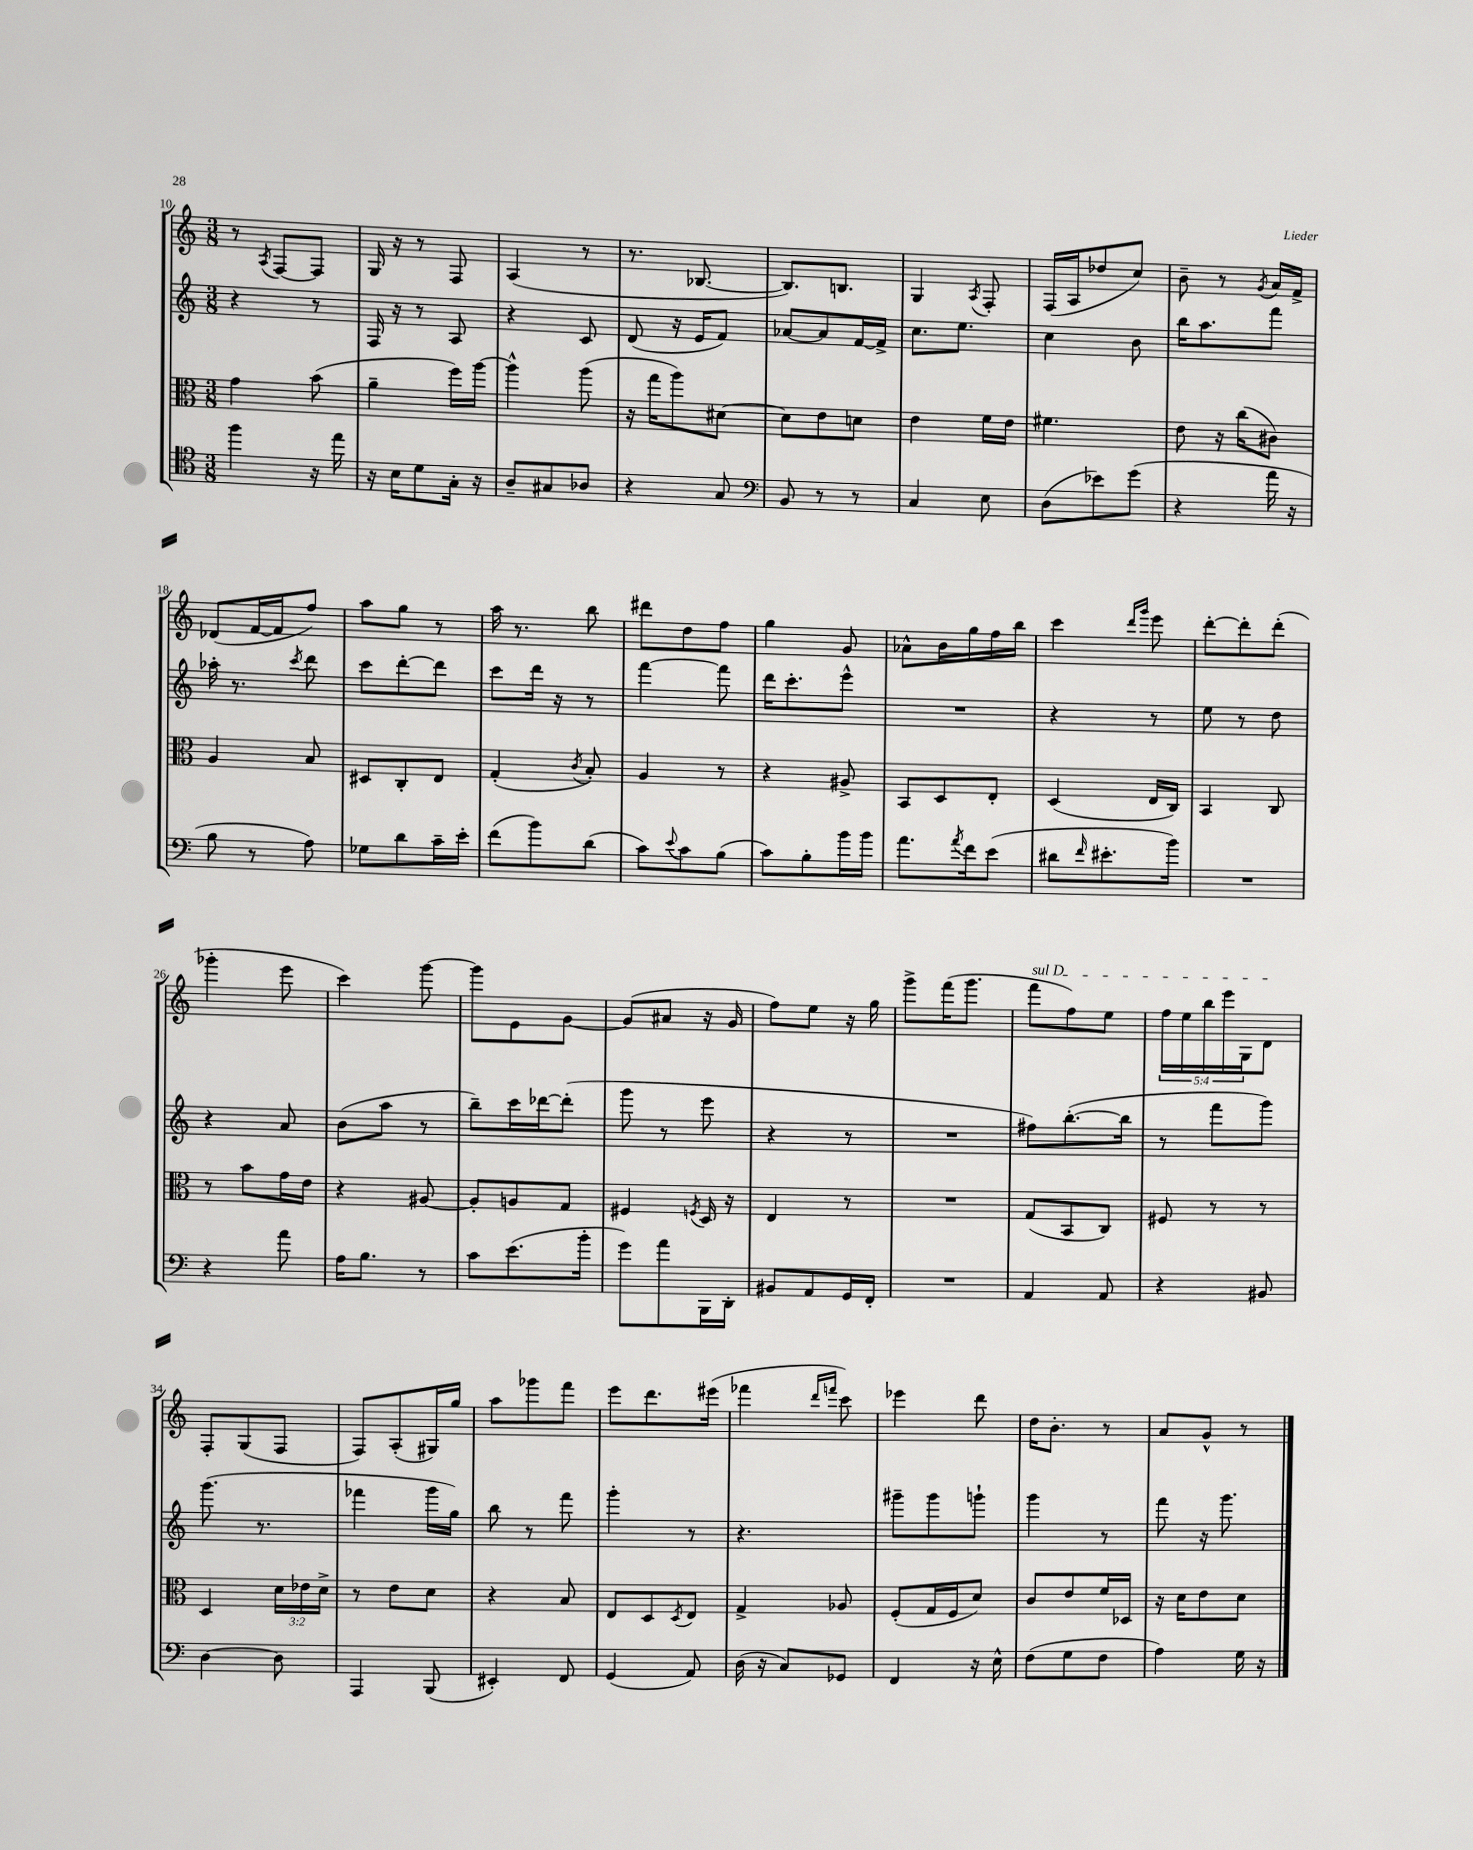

**kern	**kern	**kern	**kern
*staff4	*staff3	*staff2	*staff1
*clefC4	*clefC3	*clefG2	*clefG2
*k[]	*k[]	*k[]	*k[]
*M3/8	*M3/8	*M3/8	*M3/8
4ff	4g	4r	8r
.	.	.	8qA
.	.	.	[8F
16r	(8b	8r	8F]
16ee	.	.	.
=	=	=	=
16r	4a~	16F	16G
16B	.	16r	16r
8d	.	8r	8r
16G'	16ff)	8A	8F
16r	[16aa	.	.
=	=	=	=
8A~	4aa^^]	4r	(4A
8G#	.	.	.
8A-	(8aa	8c	8r
=	=	=	=
4r	16r	(8d	8.r
.	16gg	.	.
.	8aa)	16r	.
.	.	16e	[8.B-
8G	[8d#	8f)	.
=	=	=	=
*clefF4	*	*	*
8BB	8d#]	[8a-	8.B-])
8r	8e	8a-]	.
.	.	.	8.B
8r	8d	[16f	.
.	.	16f^]	.
=	=	=	=
4C	4e	8.cc	4G
.	.	8.ee	.
.	.	.	8qA
8E	16f	.	8F'
.	16e	.	.
=	=	=	=
(8D	4.f#	4cc	(16F
.	.	.	16A
8e-)	.	.	8dd-
(8g	.	8b	8cc)
=	=	=	=
4r	8e	16bb	8b~
.	.	8.aa	.
.	16r	.	8r
.	(16cc	.	.
.	.	.	8qg
16a	8c#)	8fff	16a
16r	.	.	16f^
=	=	=	=
8B	4A	16aa-'	(8d-
.	.	8.r	.
8r	.	.	[16f
.	.	.	16f]
.	.	8qccc	.
8A)	8B	8ddd	8ff)
=	=	=	=
8G-	8D#	8ccc	8aa
8d	8C'	[8ddd'	8gg
16c~	8E	8ddd]	8r
16e'	.	.	.
=	=	=	=
(8f	(4G'	8ccc	16aa
.	.	.	8.r
8b)	.	16ddd	.
.	.	16r	.
.	8qc	.	.
(8d	8B')	8r	8bb
=	=	=	=
8c)	4A	[4fff	8ddd#
8qqe	.	.	.
8c	.	.	8dd
(8B	8r	8fff]	8ff
=	=	=	=
8c)	4r	16ddd	4gg
.	.	8.ccc'	.
8B'	.	.	.
16b	8A#^	8eee^^	8g
16b	.	.	.
=	=	=	=
8.a	8BB	4.r	8a-^^
.	8D	.	16b
8qa	.	.	.
16f	.	.	16gg
(8e	8E'	.	16ff
.	.	.	16bb
=	=	=	=
8d#	(4D	4r	4ccc
16qqf	.	.	.
8.e#'	.	.	.
.	.	.	16qqddd
.	.	.	16qqggg
.	16E	8r	8eee
16b)	16C)	.	.
=	=	=	=
4.r	4BB	8ee	[8ddd'
.	.	8r	8ddd']
.	8C	8dd	(8ddd'
=	=	=	=
4r	8r	4r	4ggg-'
.	8b	.	.
8a	16g	8a	8eee
.	16e	.	.
=	=	=	=
16A	4r	(8b	4ccc)
8.B	.	.	.
.	.	8aa	.
8r	[8A#	8r	[8ggg
=	=	=	=
8c	8A#']	8bb~)	8ggg]
(8.e	8A	16ccc	8e
.	.	[16ddd-	.
.	8G	(8ddd-']	[8g
16b'	.	.	.
=	=	=	=
8g)	4F#	8ggg	(8g]
8a	.	8r	8a#
.	8qF	.	.
16BBB	16D	8eee	16r
16DD'	16r	.	16g
=	=	=	=
8BB#	4E	4r	8ff)
8AA	.	.	8ee
16GG	8r	8r	16r
16FF'	.	.	16gg
=	=	=	=
4.r	4.r	4.r	8ggg^
.	.	.	(16fff
.	.	.	8.ggg
=	=	=	=
4AA	(8G	8ff#)	8fff
.	8BB	([8.bb'	8ff)
8AA	8C)	.	8ee
.	.	16bb]	.
=	=	=	=
4r	8F#	8r	20ff
.	.	.	20ee
.	.	.	20bb
.	8r	8fff	.
.	.	.	20eee
.	.	.	20G
8BB#	8r	8ggg)	8d
=	=	=	=
[4D	4D	(8.ggg	8F'
.	.	.	(8G
.	.	8.r	.
8D]	24d	.	8F
.	24e-	.	.
.	24d^	.	.
=	=	=	=
4AAA	8r	4fff-	8F)
.	8e	.	(8A'
(8BBB	8d	16ggg	16G#)
.	.	16gg)	16gg
=	=	=	=
4EE#')	4r	8bb	8aa
.	.	8r	8ggg-
8FF	8B	8fff	8fff
=	=	=	=
(4GG	8E	4ggg'	8eee
.	8D	.	8.ddd
.	8qD	.	.
8AA)	8E	8r	.
.	.	.	(16eee#
=	=	=	=
(16D	4G^	4.r	4fff-
16r	.	.	.
8C)	.	.	.
.	.	.	16qqddd
.	.	.	16qqfff
8GG-	8A-	.	8ccc)
=	=	=	=
4FF	(8F'	8ggg#~	4eee-
.	16G	8ggg#	.
.	16F	.	.
16r	8d)	8ggg`	8ddd
16E^^	.	.	.
=	=	=	=
(8F	8c	4ggg	16dd
.	.	.	8.b'
8G	8e	.	.
8F	16f	8r	8r
.	16D-	.	.
=	=	=	=
4A)	16r	8fff	8a
.	16d	.	.
.	8e	16r	8g^^
.	.	8.ggg	.
16G	8d	.	8r
16r	.	.	.
==	==	==	==
*-	*-	*-	*-
